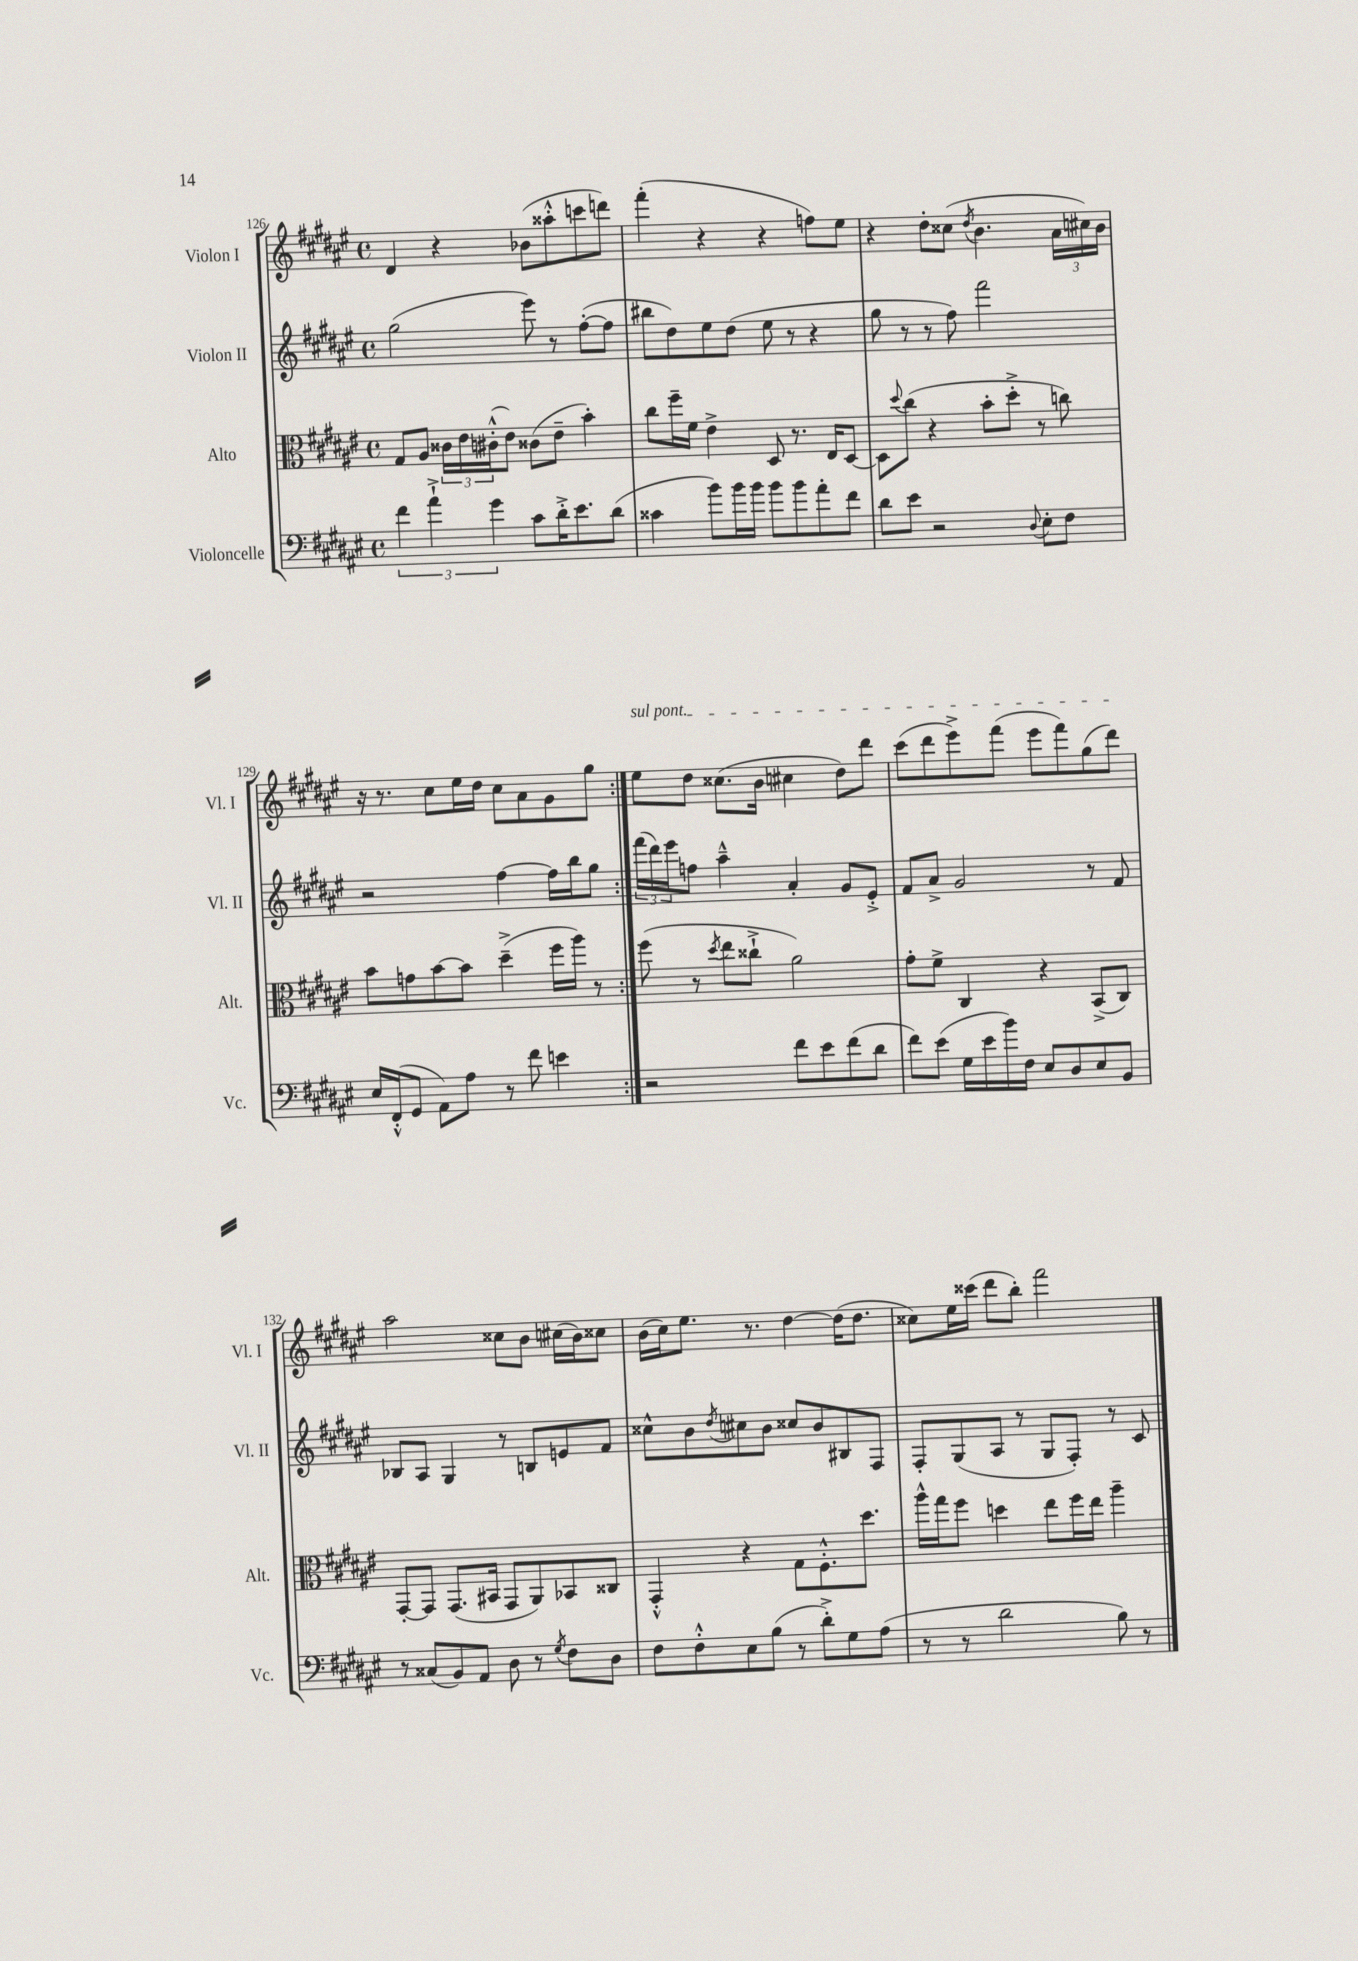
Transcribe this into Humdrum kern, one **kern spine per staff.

**kern	**kern	**kern	**kern
*staff4	*staff3	*staff2	*staff1
*clefF4	*clefC3	*clefG2	*clefG2
*k[f#c#g#d#a#e#]	*k[f#c#g#d#a#e#]	*k[f#c#g#d#a#e#]	*k[f#c#g#d#a#e#]
*M4/4	*M4/4	*M4/4	*M4/4
*met(c)	*met(c)	*met(c)	*met(c)
6f#	8G#	(2gg#	4d#
.	8A#	.	.
6a#`^	.	.	.
.	24c##	.	4r
.	24e#	.	.
6g#	(24c#'^^	.	.
.	8e#)	.	.
8c#	(8c##	8eee#)	(8b-
16d#'^	8e#~	8r	8aa##'^^
8.e#	.	.	.
.	4b')	([8ff#'	8ccc
(8d#	.	8ff#]	8ddd)
=	=	=	=
4c##	8cc#	8bb#	(4fff#'
.	16ff#~	8dd#)	.
.	16f#	.	.
8b)	4e#^	8ee#	4r
16b	.	(8dd#	.
16b	.	.	.
8b	8D#	8ee#	4r
8b	8.r	8r	.
8a#'	.	4r	8ff)
.	16E#	.	.
8f#	[8D#	.	8ee#
=	=	=	=
8d#	8D#]	8gg#	4r
.	8qqdd#	.	.
8e#	(8cc#	8r	.
2r	4r	8r	8dd#'
.	.	8ff#)	(8cc##
.	.	.	8qdd#
.	8b'	2fff#	4.b
.	8dd#'^	.	.
8qqD#	.	.	.
8E#'	8r	.	.
8F#	8cc)	.	24a#
.	.	.	24cc#)
.	.	.	24b
=	=	=	=
16E#	8b	2r	16r
(16FF#'^^	.	.	8.r
8GG#	8g	.	.
8AA#)	[8b	.	8cc#
8A#	8b]	.	16ee#
.	.	.	16dd#
8r	(4dd#~^	[4ff#	8cc#
8f#	.	.	8a#
4e	16ff#	16ff#]	8g#
.	16aa#)	16bb	.
.	8r	8gg#	8gg#
=:|!	=:|!	=:|!	=:|!
2r	(8ff#	(24fff#	8ee#
.	.	24ddd#)	.
.	.	24eee#	.
.	8r	8ff	8dd#
.	8qdd#	.	.
.	8ee#	4aa#~^^	(8.cc##
.	8cc##`^	.	.
.	.	.	16b
8f#	2a#)	4a#'	4cc#
8e#	.	.	.
(8f#	.	8g#	8dd#)
8d#	.	8e#'^	8ddd#
=	=	=	=
8f#)	8g#'	8f#	(8ccc#
(8e#	8f#^	8a#^	8ddd#
16G#	4C#	2g#	8eee#^)
16e#	.	.	.
16b)	.	.	(8fff#
16F#	.	.	.
8E#	4r	.	8eee#
8D#	.	.	8fff#)
8E#	(8BB^	8r	(8gg#
8BB	8C#)	8f#	8ddd#)
=	=	=	=
8r	[8GG#'	8B-	2aa#
(8C##	8GG#]	8A#	.
8BB)	(8.GG#	4G#	.
8AA#	.	.	.
.	16BB#	.	.
8D#	8GG#	8r	8cc##
8r	8AA#)	8B	8b
8qG#	.	.	.
8F#	8BB-	8e	(16cc#
.	.	.	16b)
8D#	8C##	8f#	8cc##
=	=	=	=
8F#	4GG#'^^	8cc##^^	(16b
.	.	.	16cc#)
8F#'^^	.	8b	8.ee#
.	.	8qdd#	.
8E#	4r	8cc#	.
.	.	.	8.r
(8B	.	8b	.
8r	8G#	8cc##	[4dd#
8d#'^)	8.F#'^^	8b	.
8G#	.	8B#	(16dd#]
.	8.dd#	.	8.dd#
(8A#	.	8F#	.
=	=	=	=
8r	16aa#^^	8F#'	8cc##)
.	16gg#	.	.
8r	8ff#	(8G#	16ee#
.	.	.	(16ccc##
2d#	4dd	8A#	8ddd#
.	.	8r	8bb')
.	8ee#	8G#	2fff#
.	16ff#	8F#')	.
.	16ee#	.	.
8B)	4aa#~	8r	.
8r	.	8c#	.
==	==	==	==
*-	*-	*-	*-
